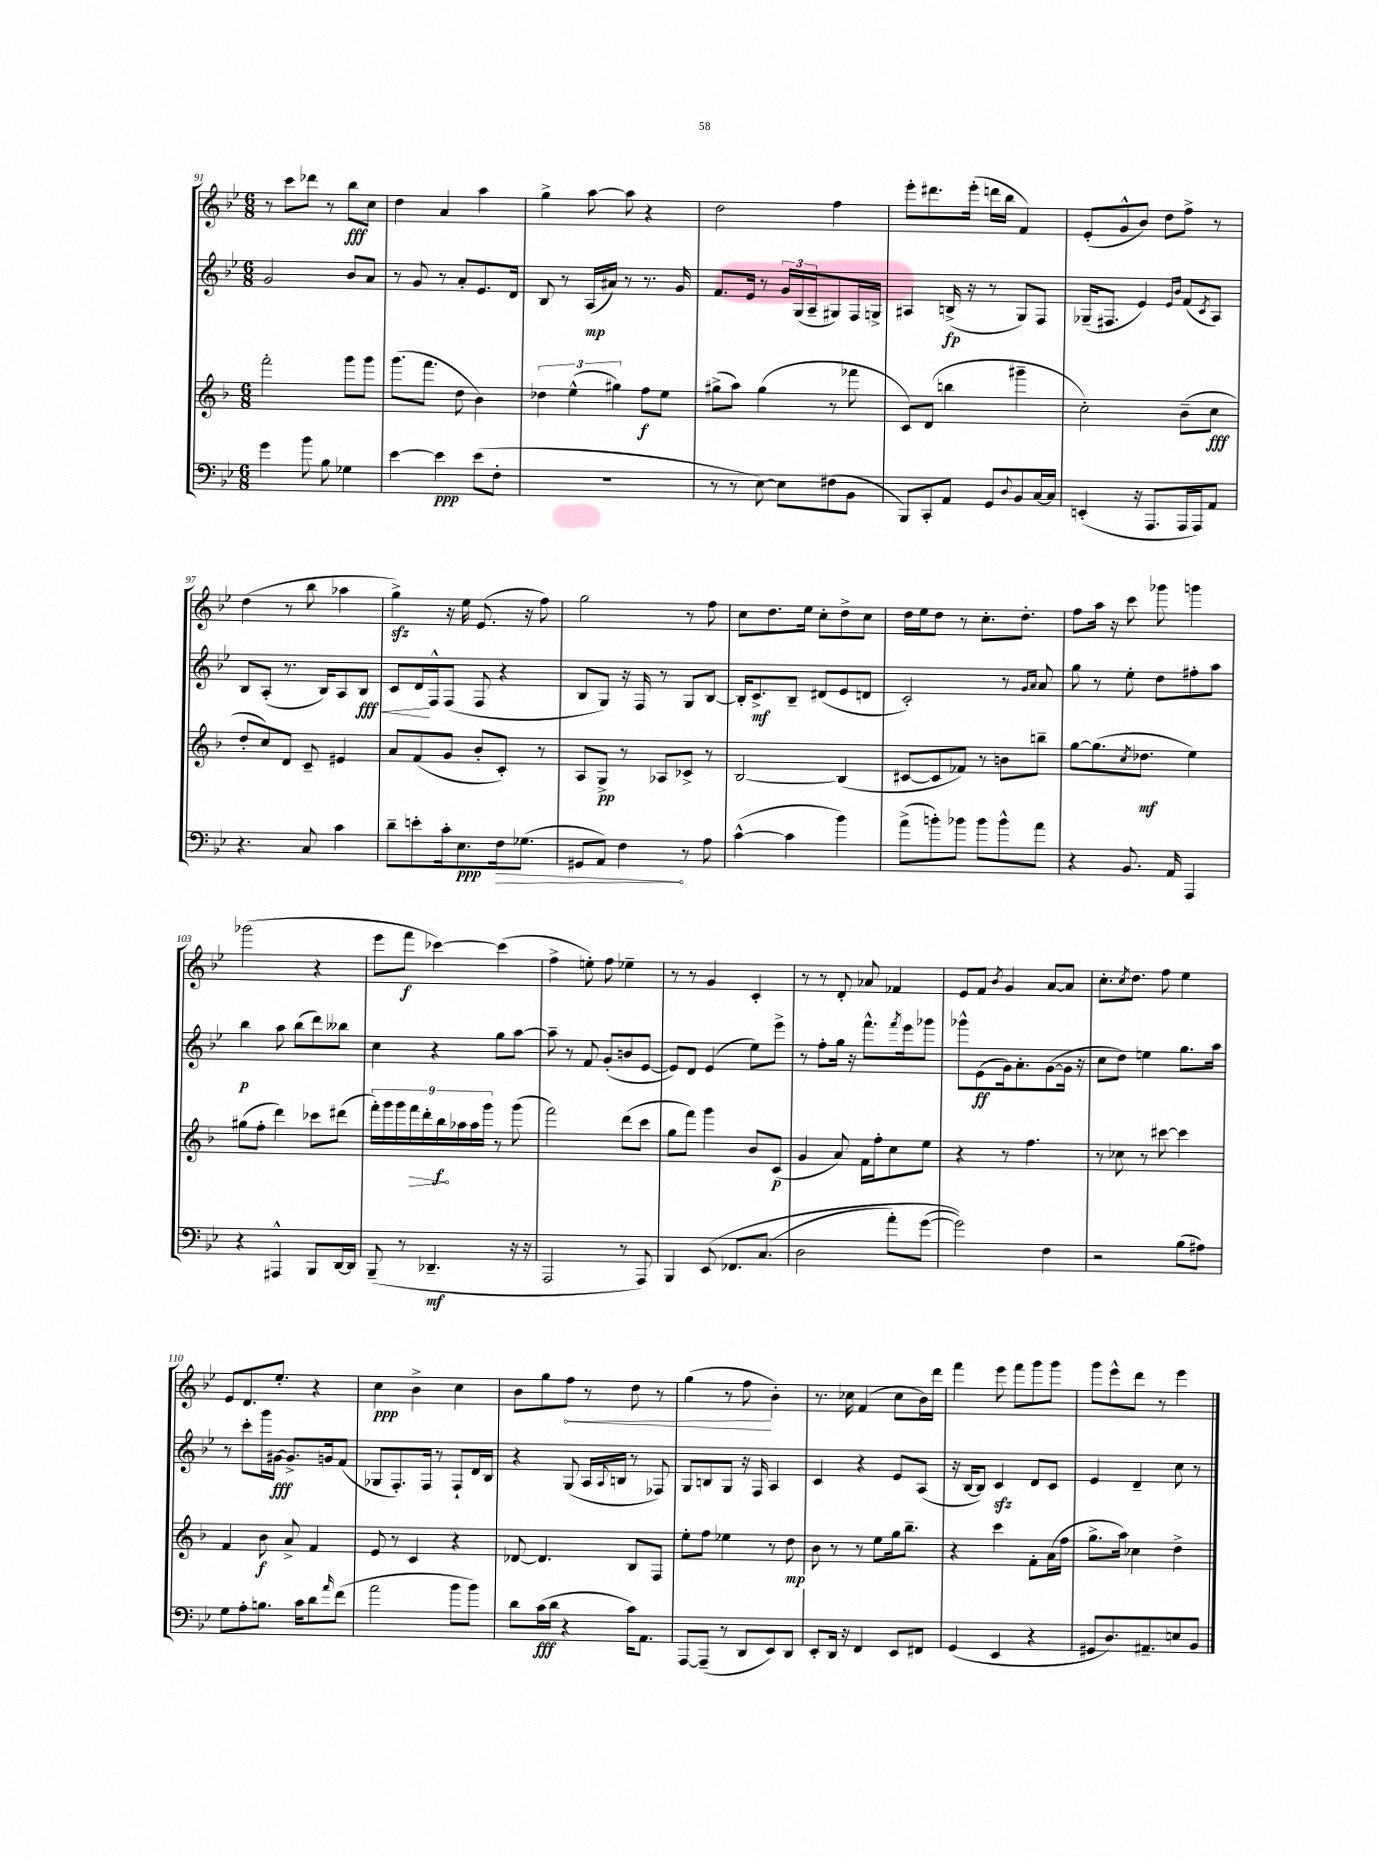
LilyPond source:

<<
\new StaffGroup <<
\new Staff = "s0" {
    \clef treble \key bes \major \numericTimeSignature \time 6/8
    r8 c'''8 des'''8 r8 bes''8\fff c''8 |
    d''4 a'4 a''4 |
    g''4-> a''8~ a''8 r4 |
    d''2 f''4 |
    ees'''8-. dis'''8. ees'''16-.( d'''16 bes''16 f'4) |
    ees'8-.( g'8-^ bes'8) d''8 f''8-> r8 |
    d''4( r8 bes''8 aes''4 |
    g''4->\sfz) r16 ees''16 ees'8.( r16 f''8) |
    g''2 r8 f''8 |
    c''8 d''8. ees''16 c''8-. d''8-> c''8 |
    d''16 ees''16 d''8 r8 c''8.-. d''8.-. |
    f''8 a''16 r16 c'''8 ges'''8 g'''4 |
    ges'''2( r4 |
    ees'''8 f'''8\f ces'''4~) ces'''4( |
    f''4-> e''8-.) f''8 ees''4-- |
    r8 r8 g'4 c'4-. |
    r8 r8 d'8-. aes'8 fes'4 |
    ees'8 f'8 \acciaccatura { bes'8 } g'4 a'8~ a'8 |
    c''8.-. \acciaccatura { c''8 } d''8. f''8 ees''4 |
    ees'8 d'8. ees''8.-. r4 |
    c''4\ppp bes'4-> c''4 |
    bes'8 g''8 \once \override Hairpin.circled-tip = ##t f''8\< r8 d''8 r8 |
    g''4( r8 f''8\! bes'4-.) |
    r8. ces''16 f'4( ces''8 bes'16) d'''16 |
    f'''4 ees'''8 f'''8 g'''8 g'''8 |
    g'''8 ees'''8-^ d'''8 r8 ees'''4 \bar "|." |
}
\new Staff = "s1" {
    \clef treble \key bes \major \numericTimeSignature \time 6/8
    g'2 bes'8 a'8 |
    r8 g'8 r8 a'8-. ees'8. d'16 |
    bes8 r8 a16\mp( ais'16) r8 r8. g'16 |
    f'8. ees'16 r8 \tuplet 3/2 { g'16 g16( a16-- } gis8) f16 g16-> |
    ais4 b16->\fp( r16 r8 g8) f8 |
    ges16--( fis8. ees'4) \grace { ees'16 bes'16 } f'8( \acciaccatura { c'8 } a8) |
    bes8 a8-.( r8. bes16) a8 bes8\fff\< |
    c'8 d'16\! f16-^ f8( f8 r4 |
    bes8 g8) r16 f16 r8 g8 bes8~ |
    bes16-. c'8.->\mf bes8-- dis'8( ees'8 d'8 |
    c'2-.) r8 \grace { g'16 a'16 } a'8 |
    g''8 r8 ees''8-. d''8 fis''8-. a''8 |
    bes''4\p a''8 bes''8( d'''8) beses''8 |
    c''4 r4 g''8 a''8~ |
    a''8-- r8 f'8 g'8-.( b'8 ees'8~ |
    ees'8) d'8 ees'4( ees''8) ees'''8-> |
    r8 f''8-. g''16 r16 f'''8.-^ \acciaccatura { f'''8 } ees'''16 ges'''8 |
    ges'''8-^ ees'8\ff( g'16) a'8.-. g'8~( g'16 r16 |
    c''8 d''8) e''4 g''8. a''16 |
    r8 c'''8-. g'''16 gis'16~\fff gis'8.-> g'16 f'8( |
    ges8 f8.-.) f16 r8 f8-! d'16 bes16 |
    r4 g8( a16 \appoggiatura { a8 } b16 r8 fes8) |
    g8 b8 g8 r16 f16 a4 |
    c'4 r4 ees'8 a8( |
    r16 bes16~ bes8) c'4\sfz d'8 c'8 |
    ees'4 d'4-- c''8 r8 \bar "|." |
}
\new Staff = "s2" {
    \clef treble \key f \major \numericTimeSignature \time 6/8
    f'''2-. g'''8 g'''8 |
    g'''8.( f'''8. d''8 bes'4) |
    \tuplet 3/2 { des''4 e''4-^( gis''4) } f''8\f e''8 |
    gis''8->( a''8) gis''4( r8 fes'''8 |
    c'8) d'8( b''4 gis'''4-- |
    c''2-.) bes'8--( c''8\fff |
    d''8-. c''8) d'8 c'8-- eis'4 |
    a'8 f'8( g'8 bes'8-. c'8-.) r8 |
    a8 g8->\pp r8 aes8 ces'8-> r8 |
    bes2~ bes4( |
    cis'8~ cis'8 fes'8) r8 b'8 b''8-- |
    g''8~ g''8.( \acciaccatura { c''8 } des''8.\mf e''4) |
    gis''8( f''8-. d'''4) ces'''8 dis'''8( |
    \tuplet 9/8 { f'''16-.) g'''16 g'''16 \once \override Hairpin.circled-tip = ##t f'''16\> d'''16-. bes''16\f\! aes''16 aes''16 g'''16 } r8 g'''8( |
    f'''2) d'''8( c'''8 |
    g''8 f'''8) g'''4 bes'8 c'8\p( |
    g'4 a'8) f'16 f''16-. c''8 e''8 |
    r4 r8 f''4. |
    r8 ces''8 r8 cis'''8~ cis'''4 |
    f'4 bes'8\f a'8-> f'4 |
    e'8 r8 c'4 r4 |
    des'8~ des'4. bes8 f8 |
    e''8-. f''8 ees''4 r8 d''8\mp |
    bes'8 r8 r8 e''8 g''16 bes''8.-- |
    r4 c'''4 f'8-. a'16( f''16 |
    g''8.-> a''16) ces''4 d''4-> \bar "|." |
}
\new Staff = "s3" {
    \clef bass \key bes \major \numericTimeSignature \time 6/8
    g'4 bes'8 bes8 ges4 |
    ees'4~ ees'4\ppp ees'8( f8-. |
    R2. |
    r8 r8 ees8~) ees8 fis8( bes,8 |
    bes,,8) c,8-. a,8 g,8 \appoggiatura { d8 } bes,8 c16~ c16 |
    e,4-.( r16 a,,8. a,,16 a,,16) a,8 |
    r4. c8 c'4 |
    d'8-- e'8-. c'16-. ees8.\ppp \once \override Hairpin.circled-tip = ##t f16\> ges8.( |
    gis,8 a,8) f4\! r8 a8 |
    c'4~-^( c'4 bes'4) |
    a'8->( b'8-.) bes'8 bes'8 bes'8-^ a'8 |
    r4 bes,8. a,16 a,,4 |
    r4 ais,,4-^ bes,,8 d,16~ d,16 |
    bes,,8--( r8 des,4.--\mf r16 r16 |
    a,,2 r8 a,,8) |
    bes,,4 ees,8\( fes,8. c8.( |
    d2 a'8-.) g'8~( |
    g'2)\) f4 |
    r2 bes8( ais8) |
    g8 a8-. b8. c'16 d'8 \grace { a'16 } f'8( |
    a'2 bes'8 bes'8) |
    d'8 c'16\fff( d'16 r4 c'16) a,8. |
    a,,8~ a,,8--( r8 d,8 ees,8) d,8 |
    ees,8-. d,16 r16 f,4 ees,8 fis,8 |
    g,4( ees,4 r4 |
    gis,8 d8.) ais,8.-- e8 bes,8 \bar "|." |
}
>>
>>
\layout { \context { \Score currentBarNumber = #91 } }
